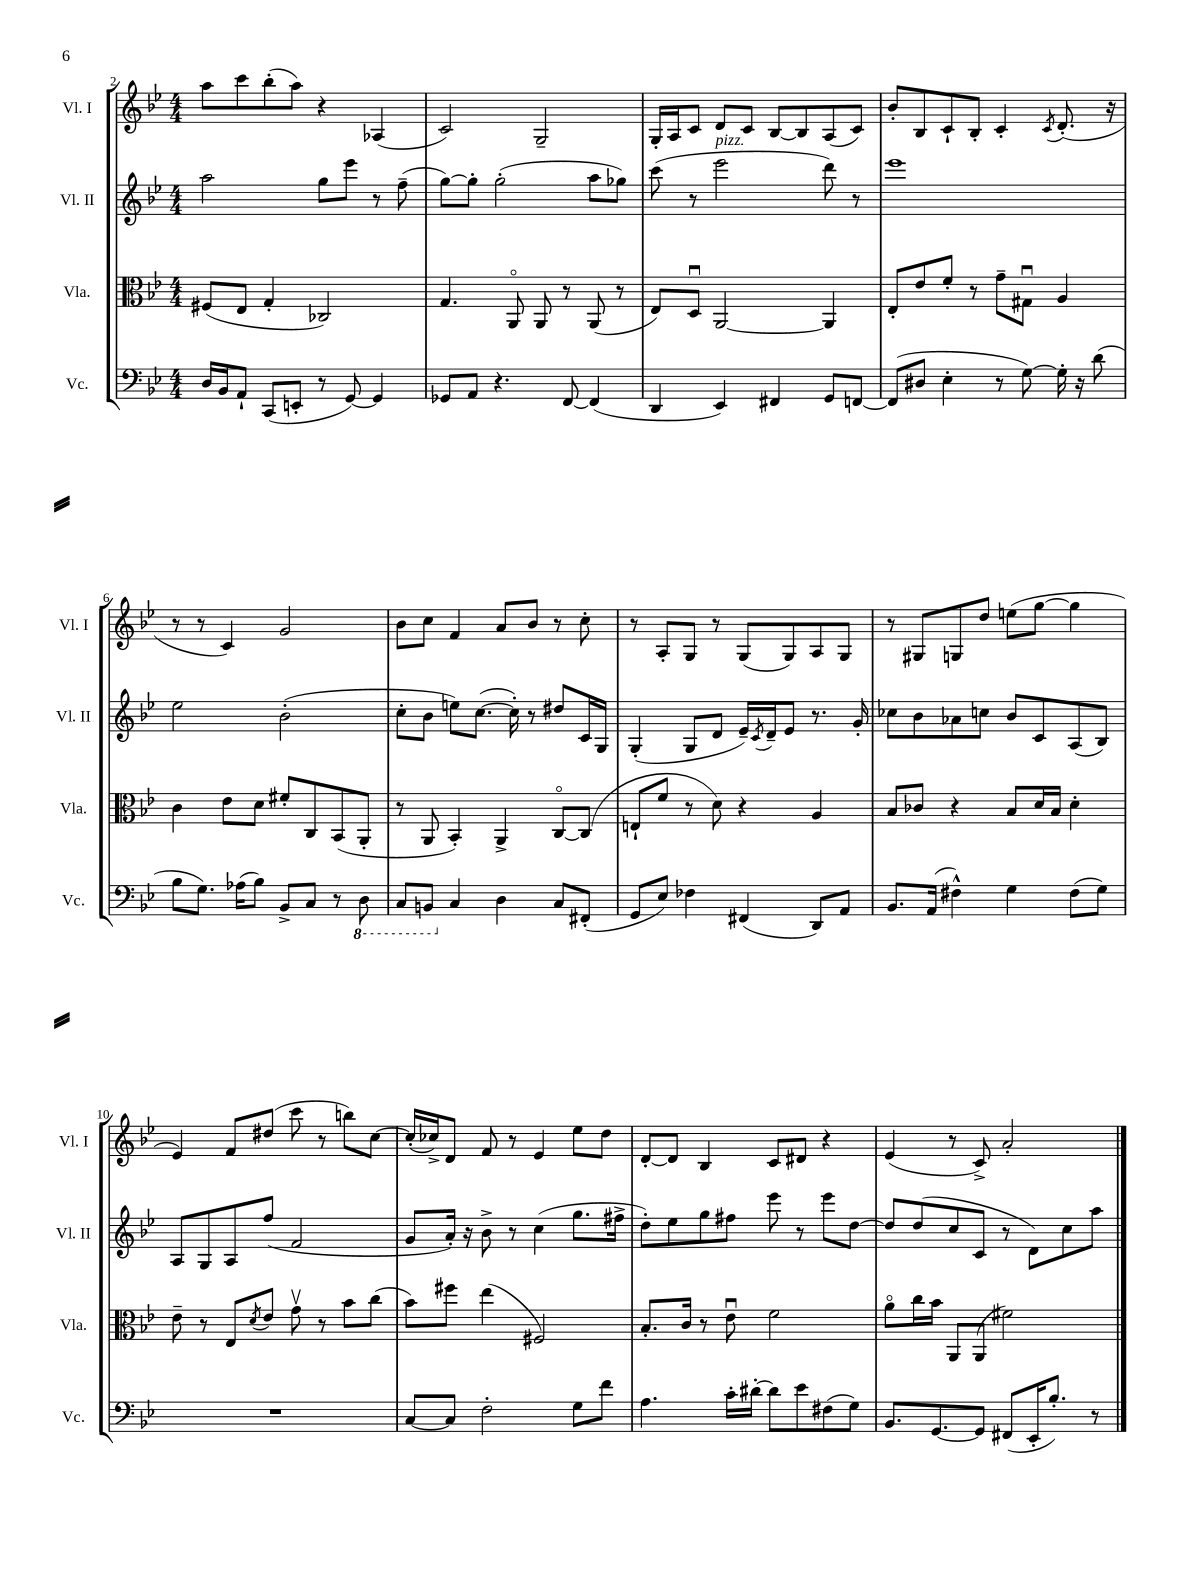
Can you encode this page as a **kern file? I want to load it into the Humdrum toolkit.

**kern	**kern	**kern	**kern
*staff4	*staff3	*staff2	*staff1
*clefF4	*clefC3	*clefG2	*clefG2
*k[b-e-]	*k[b-e-]	*k[b-e-]	*k[b-e-]
*M4/4	*M4/4	*M4/4	*M4/4
16D	(8F#	2aa	8aa
16BB-	.	.	.
8AA`	8E-	.	8ccc
(8CC	4G'	.	(8bb-'
8EE'	.	.	8aa)
8r	2C-)	8gg	4r
[8GG)	.	8eee-	.
4GG]	.	8r	(4A-
.	.	(8ff~	.
=	=	=	=
8GG-	4.G	[8gg)	2c)
8AA	.	8gg']	.
4.r	.	(2gg'	.
.	8AAo	.	.
.	8AA	.	2G~
[8FF	8r	.	.
(4FF]	(8AA	8aa	.
.	8r	8gg-)	.
=	=	=	=
4DD	8E-)	(8ccc	16G'
.	.	.	16A
.	8Du	8r	8c
4EE-)	[2AA	2eee-	8d
.	.	.	8c
4FF#	.	.	[8B-
.	.	.	8B-]
8GG	4AA]	8ddd)	(8A
[8FF	.	8r	8c)
=	=	=	=
(8FF]	8E-'	1eee-	8b-'
8D#	8e-	.	8B-
4E-'	8f'	.	8c`
.	8r	.	8B-'
8r	8g~	.	4c'
[8G)	8G#u	.	.
.	.	.	8qc
16G']	4A	.	(8.d'
16r	.	.	.
(8d	.	.	.
.	.	.	16r
=	=	=	=
8B-	4c	2ee-	8r
8.G)	.	.	8r
.	8e-	.	4c)
(16A-	.	.	.
8B-)	8d	.	.
8BB-^	8f#'	(2b-'	2g
8C	8C	.	.
8r	(8BB-	.	.
8DD	8AA'	.	.
=	=	=	=
8CC	8r	8cc'	8b-
8BBB	8AA	8b-	8cc
4C	4BB-')	8ee)	4f
.	.	([8.cc	.
4D	4AA^	.	8a
.	.	16cc'])	.
.	.	8r	8b-
8C	[8Co	8dd#	8r
(8FF#'	(8C]	16c	8cc'
.	.	16G	.
=	=	=	=
8GG	8E`	(4G'	8r
8E-)	8f	.	8A'
4F-	8r	8G	8G
.	8d)	8d	8r
(4FF#	4r	16e-~)	(8G
.	.	8qc	.
.	.	16d~	.
.	.	8e-	8G)
8DD)	4A	8.r	8A
8AA	.	.	8G
.	.	16g'	.
=	=	=	=
8.BB-	8B-	8cc-	8r
.	8c-	8b-	8G#
(16AA	.	.	.
4F#^^)	4r	8a-	8G
.	.	8cc	8dd
4G	8B-	8b-	(8ee
.	16d	8c	[8gg
.	16B-	.	.
(8F#	4d'	(8A	4gg]
8G)	.	8B-)	.
=	=	=	=
1r	8e-~	8A	4e-)
.	8r	8G	.
.	8E-	8A	8f
.	8qd	.	.
.	8e-	(8ff	(8dd#
.	8gv	2f	8ccc
.	8r	.	8r
.	8b-	.	8bb)
.	(8cc	.	[8cc
=	=	=	=
[8C	8b-)	8g	(16cc']
.	.	.	16cc-^)
8C]	8ff#	16a')	8d
.	.	16r	.
2F'	(4ee-	8b-^	8f
.	.	8r	8r
.	2F#)	(4cc	4e-
8G	.	8.gg	8ee-
8f	.	.	8dd
.	.	16ff#^	.
=	=	=	=
4.A	8.B-'	8dd')	[8d'
.	.	8ee-	8d]
.	16c	.	.
.	8r	8gg	4B-
16c'	8e-u	8ff#	.
[16d#'	.	.	.
8d#]	2f	8eee-	8c
8e-	.	8r	8d#
(8F#	.	8eee-	4r
8G)	.	[8dd	.
=	=	=	=
8.BB-	8ao	8dd]	(4e-
.	16cc	(8dd	.
[8.GG	16b-	.	.
.	8AA	8cc	8r
8GG]	(8AA	8c	8c^)
(8FF#	2f#)	8r	2a'
16EE-'	.	8d)	.
8.B-')	.	.	.
.	.	8cc	.
8r	.	8aa	.
==	==	==	==
*-	*-	*-	*-
